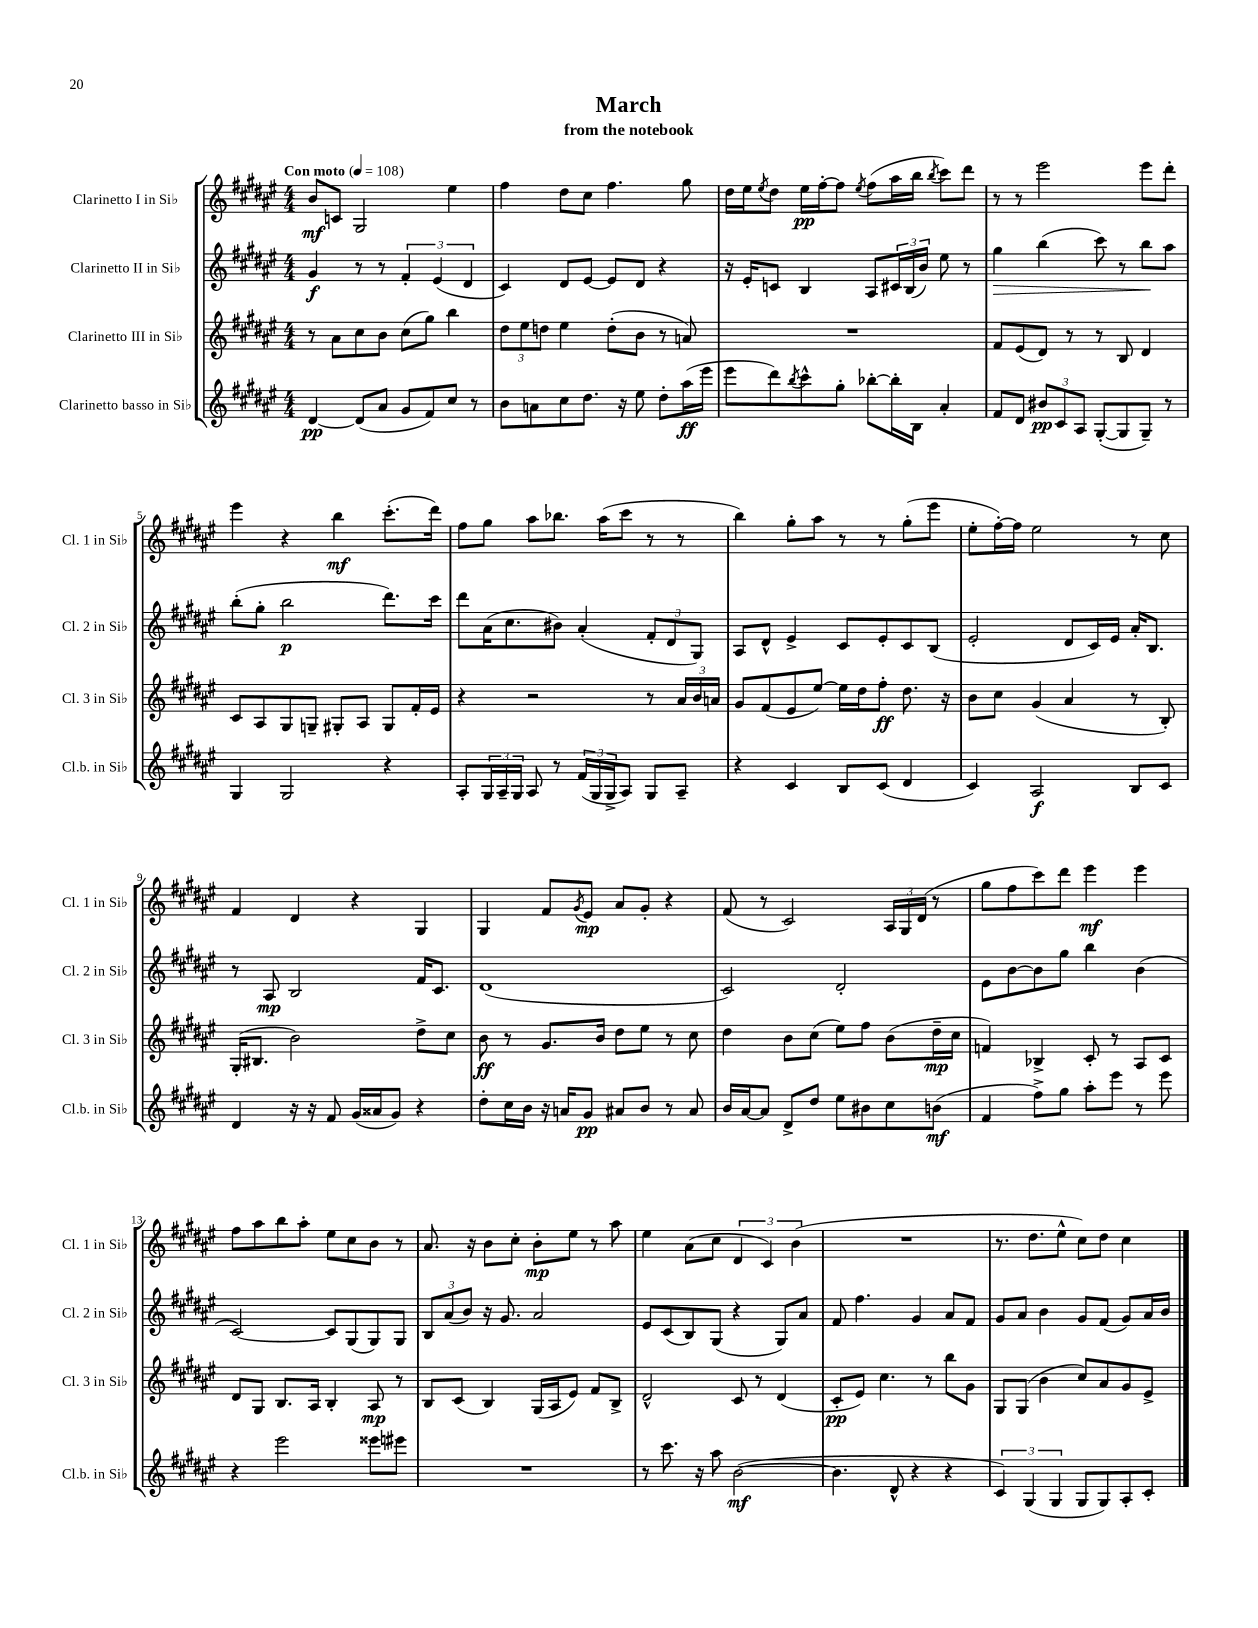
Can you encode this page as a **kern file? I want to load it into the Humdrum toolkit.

**kern	**dynam	**kern	**dynam	**kern	**dynam	**kern	**dynam
*part4	*part4	*part3	*part3	*part2	*part2	*part1	*part1
*staff4	*staff4	*staff3	*staff3	*staff2	*staff2	*staff1	*staff1
*I"Clarinetto basso in Si♭	*	*I"Clarinetto III in Si♭	*	*I"Clarinetto II in Si♭	*	*I"Clarinetto I in Si♭	*
*I'Cl.b. in Si♭	*	*I'Cl. 3 in Si♭	*	*I'Cl. 2 in Si♭	*	*I'Cl. 1 in Si♭	*
*clefG2	*	*clefG2	*	*clefG2	*	*clefG2	*
*k[f#c#g#d#a#e#]	*	*k[f#c#g#d#a#e#]	*	*k[f#c#g#d#a#e#]	*	*k[f#c#g#d#a#e#]	*
*M4/4	*	*M4/4	*	*M4/4	*	*M4/4	*
*MM108	*	*MM108	*	*MM108	*	*MM108	*
=1	=1	=1	=1	=1	=1	=1	=1
!	!	!	!	!	!	!LO:TX:a:B:t=Con moto	!
[4d#/	pp	8r	.	4g#/	f	8b/L	mf
.	.	8a#\L	.	.	.	8cn/J	.
(8d#/L]	.	8cc#\	.	8r	.	2G#/	.
8a#/J	.	8b\J	.	8r	.	.	.
8g#/L	.	(8cc#\L	.	6f#'/	.	.	.
8f#/)	.	8gg#\J)	.	.	.	.	.
.	.	.	.	(6e#/	.	.	.
8cc#/J	.	4bb\	.	.	.	4ee#\	.
.	.	.	.	6d#/	.	.	.
8r	.	.	.	.	.	.	.
=2	=2	=2	=2	=2	=2	=2	=2
8b\L	.	12dd#\L	.	4c#/)	.	4ff#\	.
.	.	12ee#\	.	.	.	.	.
8an\	.	.	.	.	.	.	.
.	.	12ddn\J	.	.	.	.	.
8cc#\	.	4ee#\	.	8d#/L	.	8dd#\L	.
8.dd#\J	.	.	.	[8e#/J	.	8cc#\J	.
.	.	(8dd'\L	.	8e#/L]	.	4.ff#\	.
16r	.	.	.	.	.	.	.
8ee#\	.	8b\J	.	8d#/J	.	.	.
8dd#'\L	.	8r	.	4r	.	.	.
(16aa#\L	ff	8an/)	.	.	.	8gg#\	.
16eee#\JJ	.	.	.	.	.	.	.
=3	=3	=3	=3	=3	=3	=3	=3
8eee#\L	.	1r	.	16r	.	16dd#\LL	.
.	.	.	.	16e#'/KL	.	16ee#\J	.
.	.	.	.	.	.	8qee#/	.
8ddd#\)	.	.	.	8cn/J	.	8dd#\J	.
8qbb/	.	.	.	.	.	.	.
8ccc#^^\	.	.	.	4B/	.	16ee#\LL	pp
.	.	.	.	.	.	[16ff#'\J	.
8gg#'\J	.	.	.	.	.	8ff#\J]	.
.	.	.	.	.	.	8qee#/	.
[8bb-X'\L	.	.	.	8A#/L	.	(8ff#\L	.
16bb-'\L]	.	.	.	24c#X/L	.	16aa#\L	.
.	.	.	.	(24B/	.	.	.
16B\JJ	.	.	.	.	.	16bb\JJ	.
.	.	.	.	24b/JJ)	.	.	.
.	.	.	.	.	.	8qbb/	.
4a#'/	.	.	.	8ee#\	.	8ccc#\L)	.
.	.	.	.	8r	.	8ddd#\J	.
=4	=4	=4	=4	=4	=4	=4	=4
!	!	!	!	!	!LO:HP:b	!	!
8f#/L	.	8f#/L	.	4gg#\	>	8r	.
8d#/J	.	(8e#/	.	.	.	8r	.
12b#X/L	pp	8d#/J)	.	(4bb\	.	2eee#\	.
12c#/	.	.	.	.	.	.	.
.	.	8r	.	.	.	.	.
12A#/J	.	.	.	.	.	.	.
([8G#'/L	.	8r	.	8ccc#\)	.	.	.
8G#/]	.	8B/	.	8r	.	.	.
8G#~/J)	.	4d#/	.	8bb\L	.	8eee#\L	.
8r	.	.	.	8aa#\J	]	8ddd#'\J	.
!!LO:LB:g=z
=5	=5	=5	=5	=5	=5	=5	=5
4G#/	.	8c#/L	.	(8bb'\L	.	4eee#\	.
.	.	8A#/	.	8gg#'\J	.	.	.
2G#/	.	8G#/	.	2bb\	p	4r	.
.	.	8Gn~/J	.	.	.	.	.
.	.	8G#X'/L	.	.	.	4bb\	mf
.	.	8A#/J	.	.	.	.	.
4r	.	8G#/L	.	8.ddd#\L)	.	(8.ccc#'\L	.
.	.	16f#'/L	.	.	.	.	.
.	.	16e#/JJ	.	16ccc#\Jk	.	16ddd#\Jk)	.
=6	=6	=6	=6	=6	=6	=6	=6
8A#'/L	.	4r	.	8ddd#\L	.	8ff#\L	.
24G#/L	.	.	.	(16a#\K	.	8gg#\J	.
24A#~/	.	.	.	.	.	.	.
.	.	.	.	8.cc#\	.	.	.
24G#/JJ	.	.	.	.	.	.	.
8A#/	.	2r	.	.	.	8aa#\L	.
8r	.	.	.	8b#X\J)	.	8.bb-X\J	.
(24f#/LL	.	.	.	(4a#'/	.	.	.
24G#/	.	.	.	.	.	.	.
.	.	.	.	.	.	(16aa#\KL	.
24G#^/J	.	.	.	.	.	.	.
8A#/J)	.	.	.	.	.	8ccc#\J	.
8G#/L	.	8r	.	12f#'/L	.	8r	.
.	.	.	.	12d#/	.	.	.
8A#~/J	.	24a#/LL	.	.	.	8r	.
.	.	24b/	.	12G#/J)	.	.	.
.	.	24an/JJ	.	.	.	.	.
=7	=7	=7	=7	=7	=7	=7	=7
4r	.	8g#/L	.	8A#/L	.	4bb\)	.
.	.	(8f#/	.	8d#^^/J	.	.	.
4c#/	.	8e#/	.	4e#^/	.	8gg#'\L	.
.	.	[8ee#/J)	.	.	.	8aa#\J	.
8B/L	.	16ee#\LL]	.	8c#/L	.	8r	.
.	.	16dd#\J	.	.	.	.	.
(8c#/J	.	8ff#'\J	ff	8e#'/	.	8r	.
4d#/	.	8.dd#\	.	8c#/	.	(8gg#'\L	.
.	.	.	.	(8B/J	.	8eee#\J	.
.	.	16r	.	.	.	.	.
=8	=8	=8	=8	=8	=8	=8	=8
4c#/)	.	8b\L	.	2e#'/	.	8ee#'\L	.
.	.	8cc#\J	.	.	.	[16ff#'\L)	.
.	.	.	.	.	.	16ff#\JJ]	.
2A#/	f	(4g#/	.	.	.	2ee#\	.
.	.	4a#/	.	8d#/L	.	.	.
.	.	.	.	16c#/L)	.	.	.
.	.	.	.	16e#/JJ	.	.	.
8B/L	.	8r	.	16a#'/KL	.	8r	.
.	.	.	.	8.B/J	.	.	.
8c#/J	.	8B'/)	.	.	.	8cc#\	.
!!LO:LB:g=z
=9	=9	=9	=9	=9	=9	=9	=9
4d#/	.	(16G#'/KL	.	8r	.	4f#/	.
.	.	8.B#X/J	.	.	.	.	.
.	.	.	.	8A#/	mp	.	.
16r	.	2b\)	.	2B/	.	4d#/	.
16r	.	.	.	.	.	.	.
8f#/	.	.	.	.	.	.	.
(16g#/LL	.	.	.	.	.	4r	.
16a##X/J	.	.	.	.	.	.	.
8g#/J)	.	.	.	.	.	.	.
4r	.	8dd#^\L	.	16f#/KL	.	4G#/	.
.	.	.	.	8.c#/J	.	.	.
.	.	8cc#\J	.	.	.	.	.
=10	=10	=10	=10	=10	=10	=10	=10
8dd#'\L	.	8b\	ff	(1d#	.	4G#/	.
16cc#\L	.	8r	.	.	.	.	.
16b\JJ	.	.	.	.	.	.	.
16r	.	8.g#/L	.	.	.	8f#/L	.
16an/KL	.	.	.	.	.	.	.
.	.	.	.	.	.	8qg#/	.
8g#/J	pp	.	.	.	.	8e#/J	mp
.	.	16b/Jk	.	.	.	.	.
8a#X/L	.	8dd#\L	.	.	.	8a#/L	.
8b/J	.	8ee#\J	.	.	.	8g#'/J	.
8r	.	8r	.	.	.	4r	.
8a#/	.	8cc#\	.	.	.	.	.
=11	=11	=11	=11	=11	=11	=11	=11
16b/LL	.	4dd#\	.	2c#/)	.	(8f#/	.
[16a#/J	.	.	.	.	.	.	.
8a#/J]	.	.	.	.	.	8r	.
8d#^/L	.	8b\L	.	.	.	2c#/)	.
8dd#/J	.	(8cc#\J	.	.	.	.	.
8ee#\L	.	8ee#\L)	.	2d#'/	.	.	.
8b#X\	.	8ff#\J	.	.	.	.	.
8cc#\	.	(8b\L	.	.	.	24A#/LL	.
.	.	.	.	.	.	24G#/	.
.	.	.	.	.	.	(24d#/JJ	.
(8bn\J	mf	16dd#~\L	mp	.	.	8r	.
.	.	16cc#\JJ	.	.	.	.	.
=12	=12	=12	=12	=12	=12	=12	=12
4f#/	.	4fn/)	.	8e#\L	.	8gg#\L	.
.	.	.	.	[8b\	.	8ff#\	.
8ff#^\L)	.	4B-X^/	.	8b\]	.	8ccc#\)	.
8gg#\J	.	.	.	8gg#\J	.	8ddd#\J	.
8aa#'\L	.	8c#'/	.	4bb\	.	4eee#\	mf
8eee#\J	.	8r	.	.	.	.	.
8r	.	8A#/L	.	(4b\	.	4eee#\	.
8eee#\	.	8c#/J	.	.	.	.	.
!!LO:LB:g=z
=13	=13	=13	=13	=13	=13	=13	=13
4r	.	8d#/L	.	[2c#/)	.	8ff#\L	.
.	.	8G#/J	.	.	.	8aa#\	.
2eee#\	.	8.B/L	.	.	.	8bb\	.
.	.	.	.	.	.	8aa#'\J	.
.	.	16A#/Jk	.	.	.	.	.
.	.	4B'/	.	8c#/L]	.	8ee#\L	.
.	.	.	.	(8G#/	.	8cc#\	.
8eee##X\L	.	8A#/	mp	8G#/)	.	8b\J	.
8eee#X\J	.	8r	.	8G#/J	.	8r	.
=14	=14	=14	=14	=14	=14	=14	=14
1r	.	8B/L	.	12B/L	.	8.a#/	.
.	.	.	.	(12a#/	.	.	.
.	.	(8c#/J	.	.	.	.	.
.	.	.	.	12b/J)	.	.	.
.	.	.	.	.	.	16r	.
.	.	4B/)	.	16r	.	8b\L	.
.	.	.	.	8.g#/	.	.	.
.	.	.	.	.	.	8cc#'\J	.
.	.	(16G#/LL	.	2a#/	.	8b'\L	mp
.	.	16A#/J	.	.	.	.	.
.	.	8e#/J)	.	.	.	8ee#\J	.
.	.	8f#/L	.	.	.	8r	.
.	.	8B^/J	.	.	.	8aa#\	.
=15	=15	=15	=15	=15	=15	=15	=15
8r	.	2d#^^/	.	8e#/L	.	4ee#\	.
8.ccc#\	.	.	.	(8c#/	.	.	.
.	.	.	.	8B/)	.	(8a#\L	.
16r	.	.	.	.	.	.	.
8aa#\	.	.	.	(8G#/J	.	8cc#\J	.
([2b\	mf	8c#/	.	4r	.	6d#/	.
.	.	8r	.	.	.	.	.
.	.	.	.	.	.	6c#/)	.
.	.	(4d#/	.	8G#/L)	.	.	.
.	.	.	.	.	.	(6b\	.
.	.	.	.	8a#/J	.	.	.
=16	=16	=16	=16	=16	=16	=16	=16
4.b\]	.	8c#'/L	pp	8f#/	.	1r	.
.	.	8e#/J)	.	4.ff#\	.	.	.
.	.	4.cc#\	.	.	.	.	.
8d#^^/	.	.	.	.	.	.	.
4r	.	.	.	4g#/	.	.	.
.	.	8r	.	.	.	.	.
4r	.	8bb\L	.	8a#/L	.	.	.
.	.	8g#\J	.	8f#/J	.	.	.
=17	=17	=17	=17	=17	=17	=17	=17
6c#/)	.	8G#/L	.	8g#/L	.	8.r	.
.	.	(8G#/J	.	8a#/J	.	.	.
(6G#/	.	.	.	.	.	.	.
.	.	.	.	.	.	8.dd#\L	.
.	.	4b\	.	4b\	.	.	.
6G#/	.	.	.	.	.	.	.
.	.	.	.	.	.	8ee#^^\J	.
8G#/L	.	8cc#/L)	.	8g#/L	.	8cc#\L)	.
8G#/)	.	8a#/	.	(8f#/J	.	8dd#\J	.
8A#'/	.	8g#/	.	8g#/L)	.	4cc#\	.
8c#'/J	.	8e#^/J	.	16a#/L	.	.	.
.	.	.	.	16b/JJ	.	.	.
==	==	==	==	==	==	==	==
*-	*-	*-	*-	*-	*-	*-	*-
